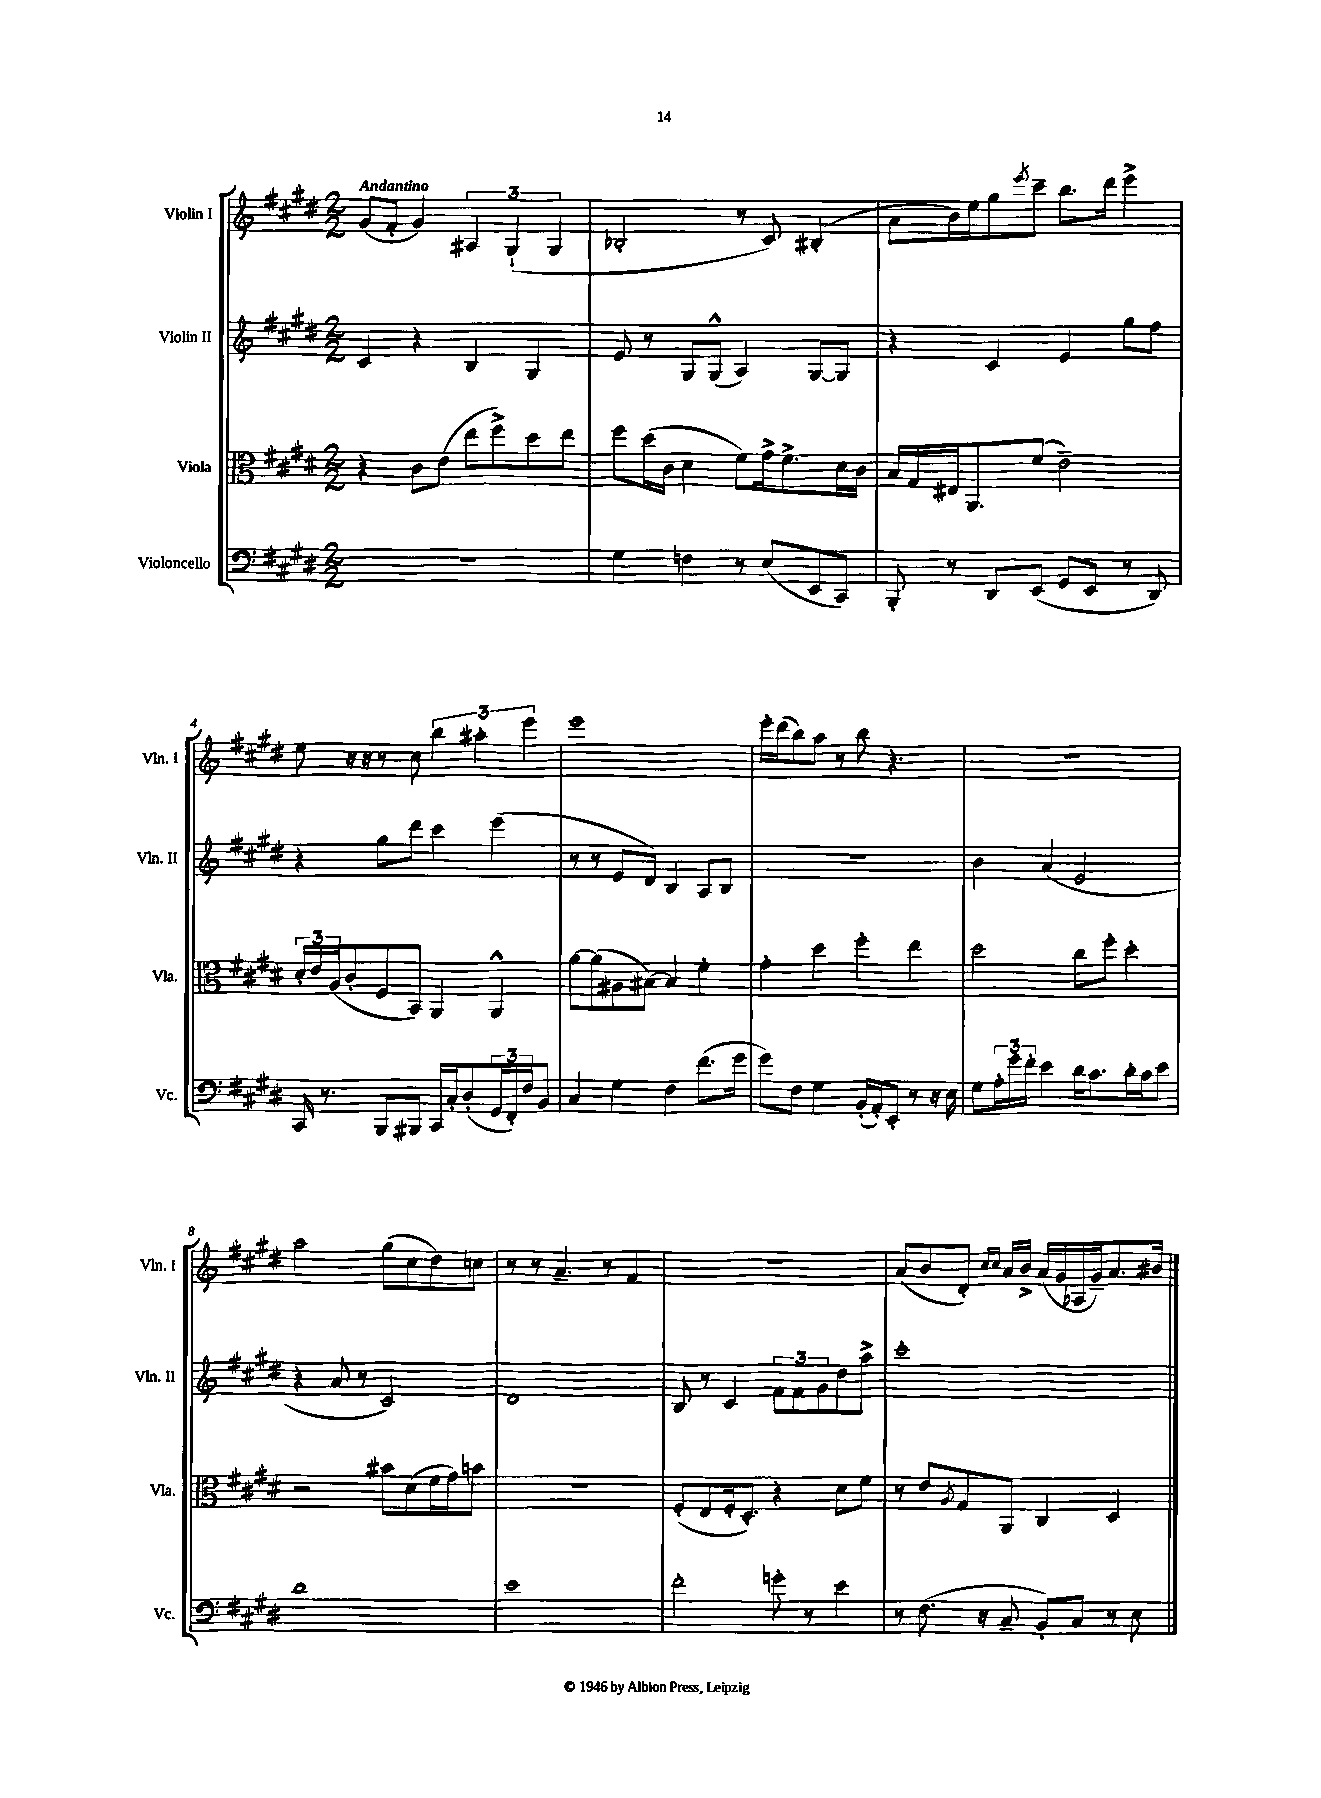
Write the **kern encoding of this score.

**kern	**kern	**kern	**kern
*staff4	*staff3	*staff2	*staff1
*clefF4	*clefC3	*clefG2	*clefG2
*k[f#c#g#d#]	*k[f#c#g#d#]	*k[f#c#g#d#]	*k[f#c#g#d#]
*M2/2	*M2/2	*M2/2	*M2/2
1r	4r	4c#/	(8g#/L
.	.	.	8f#'/J
.	8c#\L	4r	4g#/)
.	(8e\J	.	.
.	8ee\L	4B/	6A#/
.	8ff#^\)	.	.
.	.	.	(6G#`/
.	8dd#\	4G#/	.
.	.	.	6G#/
.	8ee\J	.	.
=	=	=	=
4G#\	8ff#\L	8e/	2B-'/
.	(16dd#\L	8r	.
.	16c#\JJ	.	.
4F\	4d#\	8G#/L	.
.	.	(8G#^^/J	.
8r	8f#\L)	4A/)	8r
(8E/L	16g#^\k	.	8c#/)
.	8.f#^\	.	.
8EE/	.	[8G#/L	(4B#'/
8CC#/J)	16d#\L	8G#/]J	.
.	16c#\JJ	.	.
=	=	=	=
8BBB'/	16B/LL	4r	8a\L
.	16G#/	.	.
8r	16E#/J	.	16b\L)
.	8.AA/	.	16ee\J
8DD#/L	.	4c#/	8gg#\
.	.	.	8qeee/
(8EE/J	(8f#/J	.	8ccc#~\J
8GG#/L	2e~\)	4e/	8.bb\L
8EE/J	.	.	.
.	.	.	16ddd#\Jk
8r	.	8gg#\L	4eee^\
8DD#/)	.	8ff#\J	.
=	=	=	=
16CC#/	24d#'/LL	4r	8ee\
.	24e/	.	.
8.r	.	.	.
.	(24A/J	.	.
.	8c#'/	.	16r
.	.	.	16r
8BBB/L	8F#/	8gg#\L	8r
8BBB#/J	8BB/J)	8ddd#\J	8cc#\
16CC#/LL	4AA/	4ccc#\	6bb\
16C#'/J	.	.	.
(8D#'/	.	.	.
.	.	.	6aa#'\
24GG#/L	4AA^^/	(4eee\	.
24FF#'/)	.	.	.
24F#/J	.	.	6eee\
8BB/J	.	.	.
=	=	=	=
4C#/	[8a\L	8r	1eee
.	(8a\]	8r	.
4G#\	8A#\	8e/L	.
.	[8B#\J)	8d#/J)	.
4F#\	4B#/]	4B/	.
(8.f#\L	4f#'\	8A/L	.
.	.	8B/J	.
16g#\Jk	.	.	.
=	=	=	=
8g#\L)	4g#'\	1r	16eee'\LL
.	.	.	(16ddd#\J
8F#\J	.	.	8bb\)
4G#\	4dd#\	.	8aa\J
.	.	.	8r
(16BB'/LL	4ff#'\	.	8bb\
16AA'/J)	.	.	.
8EE'/J	.	.	4.r
8r	4ee\	.	.
16r	.	.	.
16E\	.	.	.
=	=	=	=
8G#\L	2dd#\	4b\	1r
24A'\L	.	.	.
24g#\	.	.	.
24f#'\JJ	.	.	.
4e\	.	(4a/	.
16d#\LK	8cc#\L	2e/	.
8.c#\	.	.	.
.	8ff#'\J	.	.
16d#'\L	4dd#'\	.	.
16c#\J	.	.	.
8e\J	.	.	.
=	=	=	=
1d#	2r	4r	2aa\
.	.	8a/	.
.	.	8r	.
.	8b#\L	2c#/)	(8gg#\L
.	(8d#\	.	8cc#\
.	16f#\L	.	8dd#\)
.	16g#\J)	.	.
.	8b\J	.	8cc\J
=	=	=	=
1e	1r	1d#	8r
.	.	.	8r
.	.	.	4.a~/
.	.	.	8r
.	.	.	4f#/
=	=	=	=
2f#'\	(8F#'/L	8B/	1r
.	8E/	8r	.
.	16F#'/k	4c#/	.
.	8.D#'/J)	.	.
8g'\	4r	12f#\L	.
.	.	12f#\	.
8r	.	.	.
.	.	12g#\	.
4e\	8d#\L	8dd#\	.
.	8f#\J	8aa^\J	.
=	=	=	=
8r	8r	1ccc#'	(8a/L
(8.F#\	8e/L	.	8b/
.	8qA/	.	.
.	8G#/	.	8d#'/J)
16r	.	.	.
.	.	.	16qqcc#/LL
.	.	.	16qqcc#/JJ
8C#~/	8AA/J	.	16a/LL
.	.	.	16b^/JJ
8BB'/L)	4C#/	.	(16a/LL
.	.	.	16g#/
8C#/J	.	.	16A-/
.	.	.	16g#~/J)
8r	4D#/	.	8.a/
8E\	.	.	.
.	.	.	16b#/Jk
==	==	==	==
*-	*-	*-	*-
